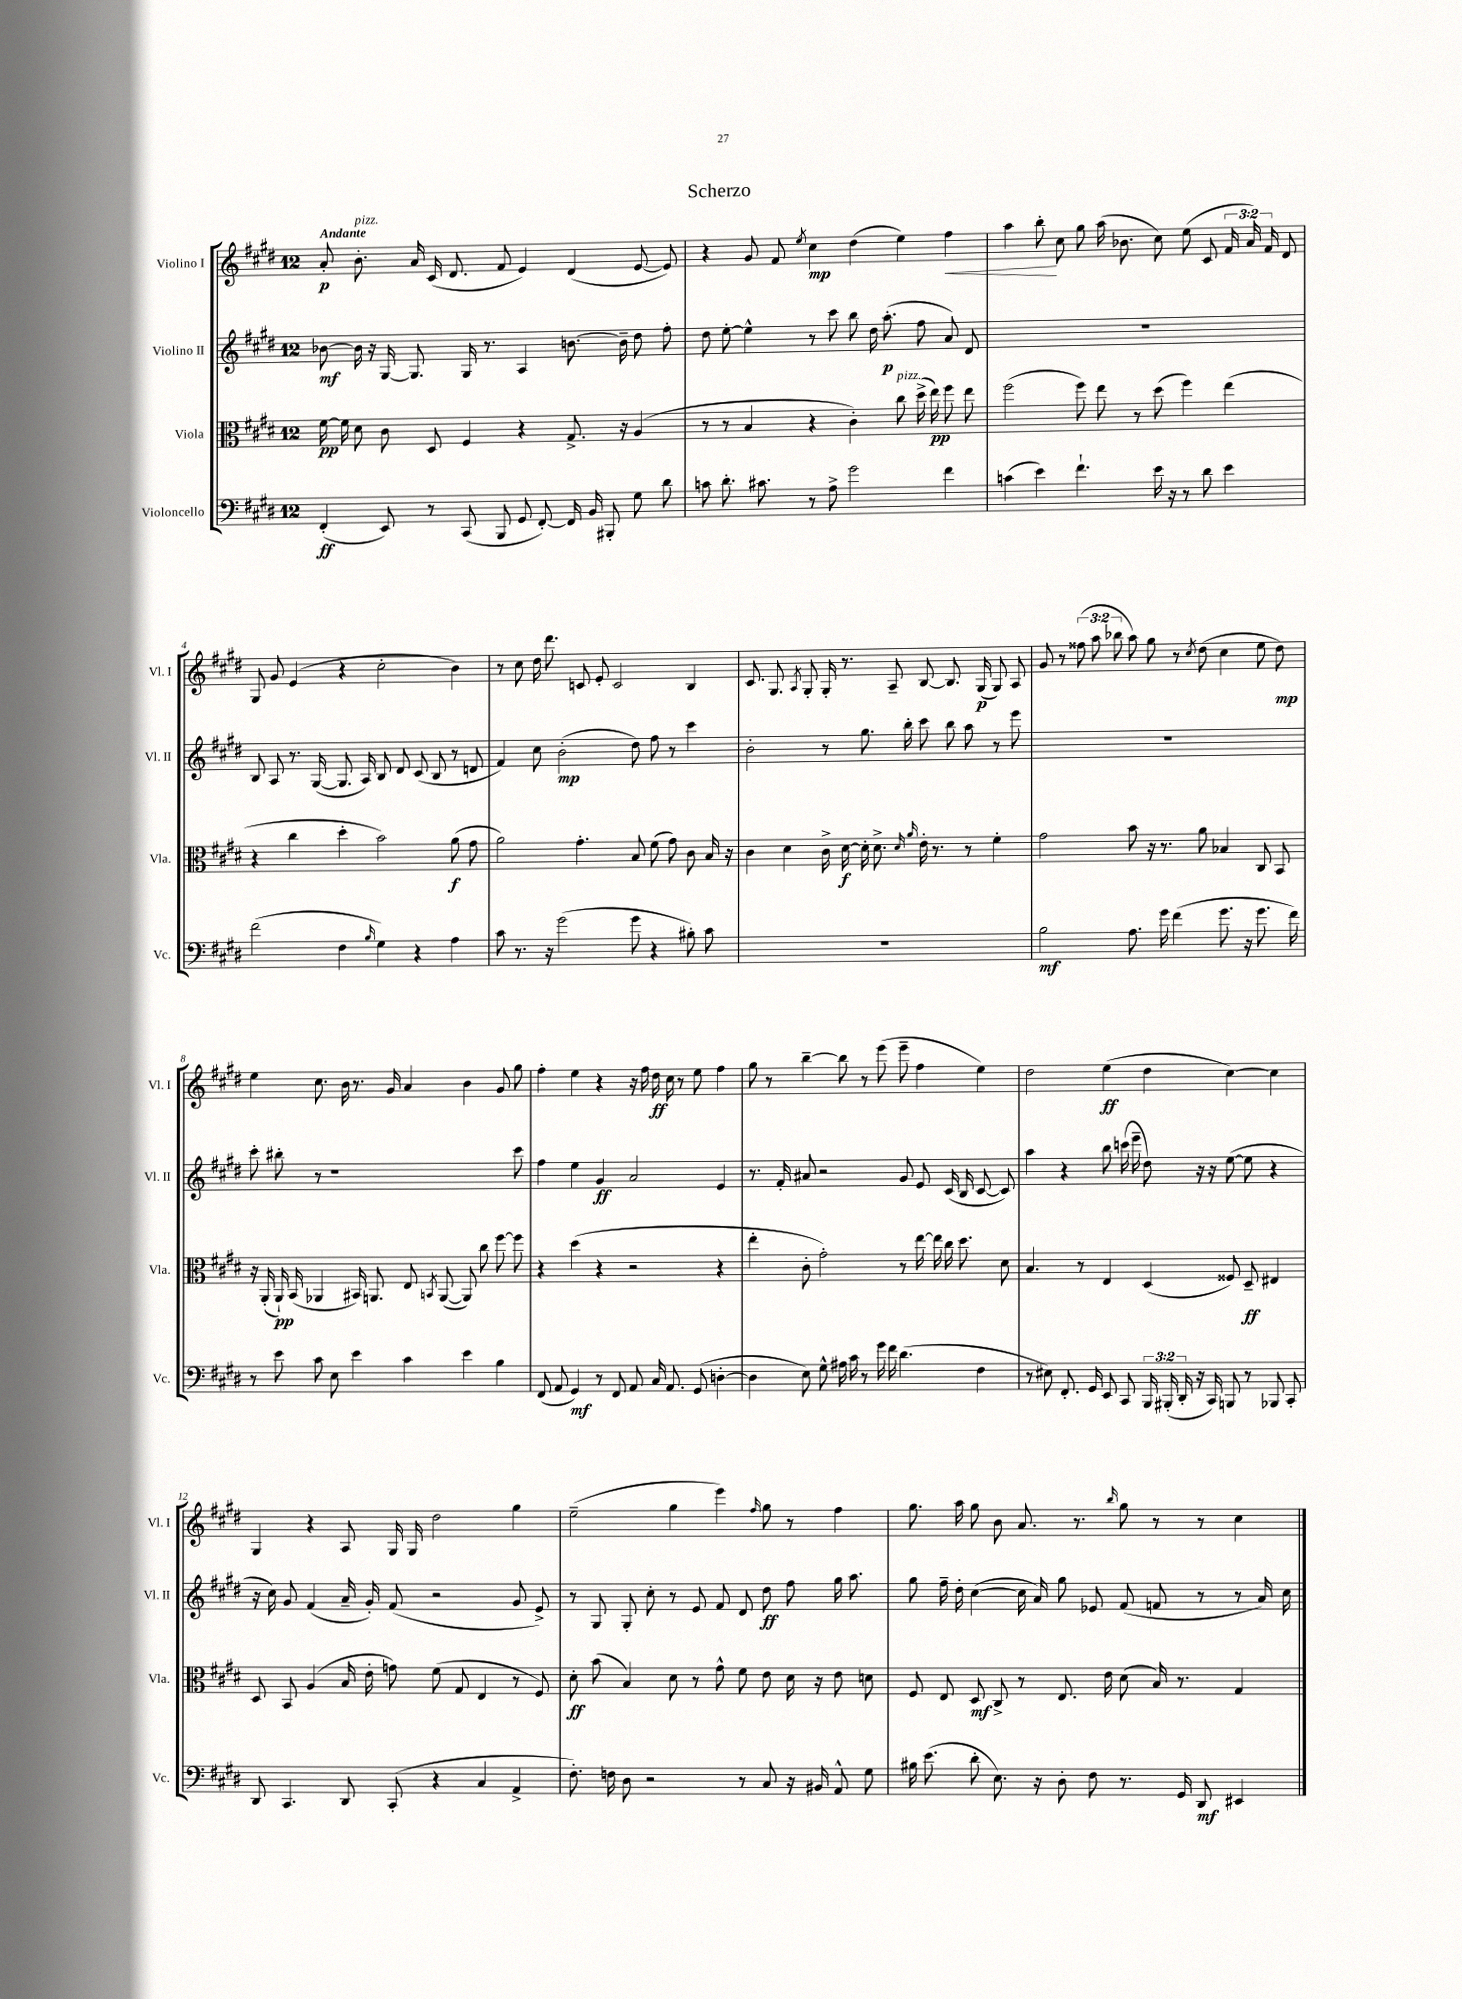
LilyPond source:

\header { title = "Scherzo" }
<<
\new StaffGroup <<
\new Staff = "s0" \with { instrumentName = "Violino I" shortInstrumentName = "Vl. I" } {
    \clef treble \key e \major \once \override Staff.TimeSignature.style = #'single-digit \time 12/8 \override Staff.TupletNumber.text = #tuplet-number::calc-fraction-text \tempo "Andante"
    \autoBeamOff a'8-.\p b'8.-.^\markup { \italic "pizz." } a'16 cis'16( dis'8. fis'8 e'4) dis'4( e'8~ e'8) |
    r4 gis'8 fis'8 \acciaccatura { e''8 } cis''4\mp dis''4( e''4) fis''4\< |
    a''4 b''8-.\! cis''8 gis''8 a''16( bes'8. cis''8) e''8( cis'8 \tuplet 3/2 { fis'16 a'16) fis'16 } dis'8 |
    gis8 gis'8 e'4( r4 cis''2-. b'4) |
    r8 cis''8 dis''16 dis'''8. c'8 e'8-. c'2 b4 |
    cis'8. gis8. \acciaccatura { a8 } gis8-. gis16-. r8. a8-- b8~ b8. gis16\p( gis8) a8 |
    gis'8 r8 \tuplet 3/2 { fisis''8( a''8 bes''8 } a''8) gis''8 r8 \acciaccatura { cis''8 } dis''8( cis''4 e''8 dis''8\mp) |
    e''4 cis''8. b'16 r8. gis'16 a'4 b'4 gis'8 gis''8 |
    fis''4-. e''4 r4 r16 fis''16 dis''16\ff cis''16 r8 e''8 fis''4 |
    gis''8 r8 b''4~-- b''8 r8 e'''8( e'''8-- fis''4 e''4) |
    dis''2 e''4\ff( dis''4 cis''4~) cis''4 |
    gis4 r4 a8 gis16 gis16 dis''2 gis''4 |
    e''2--( gis''4 e'''4) \grace { fis''16 } gis''8 r8 fis''4 |
    gis''8. a''16 gis''8 b'8 a'8. r8. \grace { b''16 } gis''8 r8 r8 cis''4 \bar "|." |
}
\new Staff = "s1" \with { instrumentName = "Violino II" shortInstrumentName = "Vl. II" } {
    \clef treble \key e \major \once \override Staff.TimeSignature.style = #'single-digit \time 12/8
    \autoBeamOff bes'8~\mf bes'16 r16 gis16~ gis8. gis16 r8. a4 b'8.~ b'16-- dis''8 fis''8-. |
    dis''8 e''8~-. e''4-^ r8 cis'''8 b''8 dis''16 a''8.-.\p( fis''8 a'8) dis'8 |
    R1. |
    b8 a8 r8. gis16~( gis8. a16) b8 dis'8 cis'8( b8 r8 d'8 |
    fis'4) cis''8 b'2-.\mp( dis''8) fis''8 r8 cis'''4 |
    b'2-. r8 gis''8. b''16-. cis'''8 b''8 a''8 r8 e'''8 |
    R1. |
    cis'''8-. bis''8-. r8 r1 cis'''8 |
    fis''4 e''4 gis'4\ff a'2 e'4 |
    r8. fis'16-. ais'8 r2 gis'8 e'8 cis'16( b16 cis'8~ cis'8) |
    a''4 r4 b''8 c'''16( e'''16-- dis''8) r16 r16 e''8~( e''8 r4 |
    r16 cis''16) gis'8 fis'4( a'16-- gis'16-.) fis'8( r2 gis'8 e'8->) |
    r8 gis8 gis8-. cis''8-. r8 e'8 fis'8 dis'8 dis''8\ff fis''8 gis''16 a''8. |
    gis''8 fis''16-- dis''16-. cis''4~( cis''16 a'16) gis''8 ees'8 fis'8( f'8 r8 r8 a'16) cis''16 \bar "|." |
}
\new Staff = "s2" \with { instrumentName = "Viola" shortInstrumentName = "Vla." } {
    \clef alto \key e \major \once \override Staff.TimeSignature.style = #'single-digit \time 12/8
    \autoBeamOff fis'16~\pp fis'16 dis'8 cis'8 dis8 fis4 r4 gis8.-> r16 a4( |
    r8 r8 b4 r4 cis'4-.) cis''8^\markup { \italic "pizz." } dis''16->( e''16\pp) fis''8 e''8 |
    fis''2( fis''8) e''8 r8 dis''8( fis''4) e''4( |
    r4 cis''4 dis''4-. b'2) a'8\f( gis'8 |
    a'2) gis'4.-. b8 fis'8( gis'8) cis'8 b16 r16 |
    cis'4 dis'4 cis'16-> dis'16~\f dis'16-. dis'8.-> \grace { dis'16 a'16 } e'16-. r8. r8 fis'4-. |
    gis'2 b'8 r16 r8. a'8 bes4 cis8 b,8 |
    r16 a,16-.( a,16-!\pp) b,16( aes,4 bis,16) a,8. e8 \acciaccatura { b,8 } a,8~( a,8) cis''8 fis''8~ fis''8 |
    r4 dis''4( r4 r2 r4 |
    e''4-. cis'8-. gis'2-.) r8 e''16~ e''16 cis''16 dis''8. dis'8 |
    b4. r8 e4 dis4( fisis8) dis8--\ff eis4 |
    dis8 b,8 a4( b16 e'16-. g'8) fis'8( gis8 e4 r8 fis8) |
    dis'8-.\ff b'8( b4) dis'8 r8 gis'8-^ fis'8 e'8 dis'16 r16 e'8 d'8 |
    fis8 e8 dis8\mf cis8-> r8 e8. e'16 dis'8( b16) r8. gis4 \bar "|." |
}
\new Staff = "s3" \with { instrumentName = "Violoncello" shortInstrumentName = "Vc." } {
    \clef bass \key e \major \once \override Staff.TimeSignature.style = #'single-digit \time 12/8 \override Staff.TupletNumber.text = #tuplet-number::calc-fraction-text
    \autoBeamOff fis,4-.\ff( e,8) r8 cis,8( b,,8 gis,8 fis,8~-.) fis,16 b,16 bis,,8-. gis8 dis'8 |
    c'8 dis'8.-. cis'8. r8 a8-> gis'2 fis'4 |
    c'4( e'4) fis'4.-! e'16 r16 r8 dis'8 e'4 |
    fis'2( fis4 \grace { b16 } gis4) r4 a4 |
    cis'8 r8. r16 gis'2( gis'8 r4 bis8-.) cis'8 |
    R1. |
    b2\mf a8. gis'16 fis'4( gis'8. r16 gis'8. fis'16) |
    r8 e'8 cis'8 e8 e'4 cis'4 e'4 b4 |
    fis,8( a,8 gis,4\mf) r8 fis,8 a,8 cis16 a,8. gis,8( d4~-. |
    d4 e8) gis8-^ ais16 cis'16 r8 gis'16 fis'16 dis'4.( fis4 |
    r8 eis8) fis,8.-. gis,16 e,8 cis,8 \tuplet 3/2 { b,,16 bis,,16-.( dis,16-. } r16 cis,16) b,,8 r8 bes,,8 cis,8-. |
    dis,8 cis,4. dis,8 cis,8-.( r4 cis4 a,4-> |
    fis8.-.) f16 dis8 r2 r8 cis8 r16 bis,16 a,8-^ gis8 |
    bis16 e'8.( dis'8-. e8.) r16 dis8-. fis8 r8. gis,16 dis,8\mf eis,4 \bar "|." |
}
>>
>>
